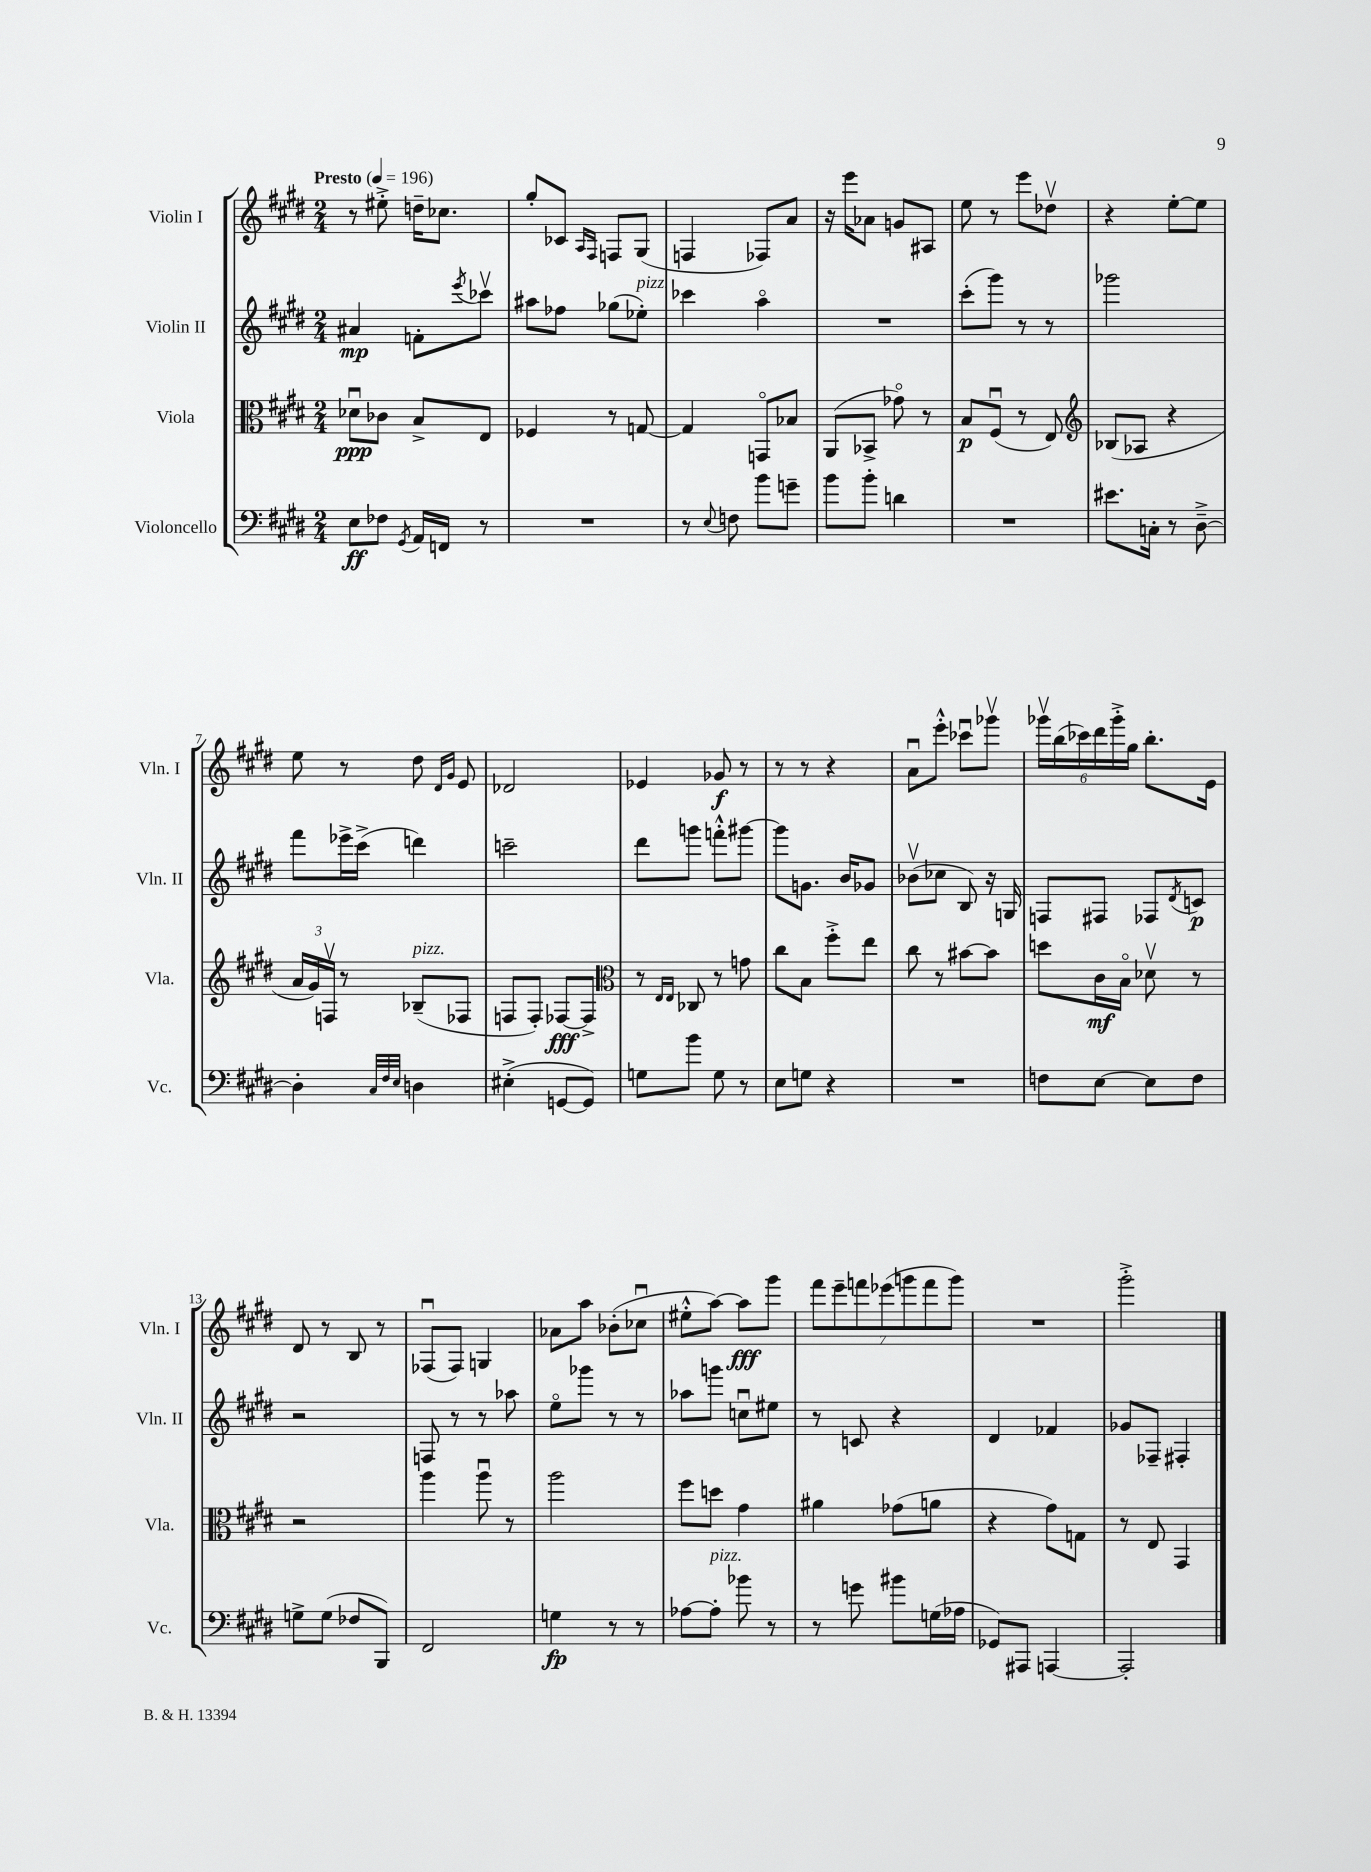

**kern	**dynam	**kern	**dynam	**kern	**dynam	**kern	**dynam
*part4	*part4	*part3	*part3	*part2	*part2	*part1	*part1
*staff4	*staff4	*staff3	*staff3	*staff2	*staff2	*staff1	*staff1
*I"Violoncello	*	*I"Viola	*	*I"Violin II	*	*I"Violin I	*
*I'Vc.	*	*I'Vla.	*	*I'Vln. II	*	*I'Vln. I	*
*clefF4	*	*clefC3	*	*clefG2	*	*clefG2	*
*k[f#c#g#d#]	*	*k[f#c#g#d#]	*	*k[f#c#g#d#]	*	*k[f#c#g#d#]	*
*M2/4	*	*M2/4	*	*M2/4	*	*M2/4	*
*MM196	*	*MM196	*	*MM196	*	*MM196	*
=1	=1	=1	=1	=1	=1	=1	=1
!	!	!	!	!	!	!LO:TX:a:B:t=Presto	!
8E\L	ff	8d-Xu\L	ppp	4a#X/	mp	8r	.
8F-X\J	.	8c-X\J	.	.	.	8ee#X'^\	.
8qGG#/	.	.	.	.	.	.	.
16AA/LL	.	8B^/L	.	8fn'\L	.	16ddn~\KL	.
16FFn/JJ	.	.	.	.	.	8.cc-X\J	.
.	.	.	.	8qeee/	.	.	.
8r	.	8E/J	.	8ccc-Xv\J	.	.	.
=2	=2	=2	=2	=2	=2	=2	=2
2r	.	4F-X/	.	8aa#X\L	.	8gg#'/L	.
.	.	.	.	8ff-X\J	.	8c-X/J	.
.	.	.	.	.	.	16qqA/LL	.
.	.	.	.	.	.	16qqF#/JJ	.
.	.	8r	.	(8gg-X\L	.	8Fn/L	.
!	!	!	!	!LO:TX:a:i:t=pizz.	!	!	!
.	.	[8Gn/	.	8ee-X'\J)	.	(8G#/J	.
=3	=3	=3	=3	=3	=3	=3	=3
8r	.	4G/]	.	4ccc-X\	.	4Fn/	.
8qqE/	.	.	.	.	.	.	.
8Fn\	.	.	.	.	.	.	.
8b\L	.	8GGn/L	.	4aa\	.	8F-X/L)	.
8gn~\J	.	8B-X/J	.	.	.	8a/J	.
=4	=4	=4	=4	=4	=4	=4	=4
8b\L	.	(8AA/L	.	2r	.	16r	.
.	.	.	.	.	.	16eee\KL	.
8b'\J	.	8BB-X^/J	.	.	.	8a-X\J	.
4dn\	.	8g-X\)	.	.	.	8gn/L	.
.	.	8r	.	.	.	8A#X/J	.
=5	=5	=5	=5	=5	=5	=5	=5
2r	.	8B/L	p	(8ccc#'\L	.	8ee\	.
.	.	(8F#u/J	.	8ggg#\J)	.	8r	.
.	.	8r	.	8r	.	8eee\L	.
.	.	8E/)	.	8r	.	8dd-Xv\J	.
=6	=6	=6	=6	=6	=6	=6	=6
*	*	*clefG2	*	*	*	*	*
8.e#X\L	.	(8B-X/L	.	2ggg-X\	.	4r	.
.	.	8A-X/J	.	.	.	.	.
16Cn'\Jk	.	.	.	.	.	.	.
8r	.	4r	.	.	.	[8ee'\L	.
[8D#~^\	.	.	.	.	.	8ee\J]	.
!!LO:LB:g=z
=7	=7	=7	=7	=7	=7	=7	=7
4D#'\]	.	24a/LL	.	8fff#\L	.	8ee\	.
.	.	24g#/)	.	.	.	.	.
.	.	24Fnv/JJ	.	.	.	.	.
.	.	8r	.	16eee-X^\L	.	8r	.
.	.	.	.	(16ccc#^\JJ	.	.	.
32qqC#/LLL	.	.	.	.	.	.	.
32qqF#/	.	.	.	.	.	.	.
32qqE/JJJ	.	.	.	.	.	.	.
!	!	!LO:TX:a:i:t=pizz.	!	!	!	!	!
4Dn\	.	(8B-X~/L	.	4dddn\)	.	8dd#\	.
.	.	.	.	.	.	16qqd#/LL	.
.	.	.	.	.	.	16qqg#/JJ	.
.	.	8F-X/J	.	.	.	8e/	.
=8	=8	=8	=8	=8	=8	=8	=8
(4E#X'^\	.	8Fn/L	.	2cccn~\	.	2d-X/	.
.	.	8F'/J)	.	.	.	.	.
[8GGn/L	.	[8F-X/L	fff	.	.	.	.
8GG/J])	.	8F-^/J]	.	.	.	.	.
=9	=9	=9	=9	=9	=9	=9	=9
*	*	*clefC3	*	*	*	*	*
8Gn\L	.	8r	.	8ddd#\L	.	4e-X/	.
.	.	16qqE/LL	.	.	.	.	.
.	.	16qqE/JJ	.	.	.	.	.
8b\J	.	8C-X/	.	8gggn\J	.	.	.
8G\	.	8r	.	8fffn'^^\L	.	8g-X/	f
8r	.	8gn\	.	[8ggg#X\J	.	8r	.
=10	=10	=10	=10	=10	=10	=10	=10
8E\L	.	8cc#\L	.	8ggg#\L]	.	8r	.
8Gn\J	.	8B\J	.	8.gn\J	.	8r	.
4r	.	8ff#'^\L	.	.	.	4r	.
.	.	.	.	16b/KL	.	.	.
.	.	8ee\J	.	8g-X/J	.	.	.
=11	=11	=11	=11	=11	=11	=11	=11
2r	.	8cc#\	.	(8b-Xv\L	.	8au\L	.
.	.	8r	.	8cc-X\J	.	8eee'^^\J	.
.	.	[8b#X\L	.	8B/)	.	8ccc-Xu\L	.
.	.	8b#\J]	.	16r	.	8ggg-Xv\J	.
.	.	.	.	16Gn/	.	.	.
=12	=12	=12	=12	=12	=12	=12	=12
8Fn\L	.	8ddn\L	.	8Fn/L	.	24ggg-Xv\LL	.
.	.	.	.	.	.	(24bb\	.
.	.	.	.	.	.	24ccc-X\)	.
[8E\J	.	16c#\L	mf	8F#X/J	.	24ddd#\	.
.	.	.	.	.	.	24ggg-'^\	.
.	.	16B\JJ	.	.	.	.	.
.	.	.	.	.	.	24gg#\JJ	.
8E\L]	.	8d-Xv\	.	8F-X/L	.	8.bb'\L	.
.	.	.	.	8qd#/	.	.	.
8F\J	.	8r	.	8cn/J	p	.	.
.	.	.	.	.	.	16e\Jk	.
!!LO:LB:g=z
=13	=13	=13	=13	=13	=13	=13	=13
8Gn^\L	.	2r	.	2r	.	8d#/	.
(8G\J	.	.	.	.	.	8r	.
8F-X/L	.	.	.	.	.	8B/	.
8BBB/J)	.	.	.	.	.	8r	.
=14	=14	=14	=14	=14	=14	=14	=14
2FF#/	.	4aa\	.	8Fn/	.	(8F-Xu/L	.
.	.	.	.	8r	.	8F-/J)	.
.	.	8aau\	.	8r	.	4Gn/	.
.	.	8r	.	8aa-X\	.	.	.
=15	=15	=15	=15	=15	=15	=15	=15
4Gn\	fp	2aa\	.	8ee\L	.	8a-X\L	.
.	.	.	.	8ggg-X\J	.	8aa\J	.
8r	.	.	.	8r	.	(8b-X'\L	.
8r	.	.	.	8r	.	8cc-Xu\J	.
=16	=16	=16	=16	=16	=16	=16	=16
[8A-X\L	.	8ff#\L	.	8aa-X\L	.	8ee#X'^^\L	.
!LO:TX:a:i:t=pizz.	!	!	!	!	!	!	!
8A-'\J]	.	8ddn\J	.	8gggn\J	.	[8aa\J)	.
8b-X\	.	4g#\	.	8ccnu\L	.	8aa\L]	fff
8r	.	.	.	8ee#X\J	.	8ggg#\J	.
=17	=17	=17	=17	=17	=17	=17	=17
8r	.	4a#X\	.	8r	.	14fff#\L	.
.	.	.	.	.	.	14eee~\	.
8gn\	.	.	.	8cn/	.	.	.
.	.	.	.	.	.	14fffn\	.
.	.	.	.	.	.	(14eee-X\	.
8b#X\L	.	(8g-X\L	.	4r	.	.	.
.	.	.	.	.	.	14gggn\	.
.	.	.	.	.	.	14fff\	.
(16Gn\L	.	8an\J	.	.	.	.	.
.	.	.	.	.	.	14ggg\J)	.
16A-X\JJ	.	.	.	.	.	.	.
=18	=18	=18	=18	=18	=18	=18	=18
8GG-X/L)	.	4r	.	4d#/	.	2r	.
8AAA#X/J	.	.	.	.	.	.	.
[4AAAn/	.	8g#\L)	.	4f-X/	.	.	.
.	.	8Gn\J	.	.	.	.	.
=19	=19	=19	=19	=19	=19	=19	=19
2AAA'/]	.	8r	.	8g-X/L	.	2ggg#'^\	.
.	.	8E/	.	8F-X~/J	.	.	.
.	.	4GG#/	.	4F#X'/	.	.	.
==	==	==	==	==	==	==	==
*-	*-	*-	*-	*-	*-	*-	*-
